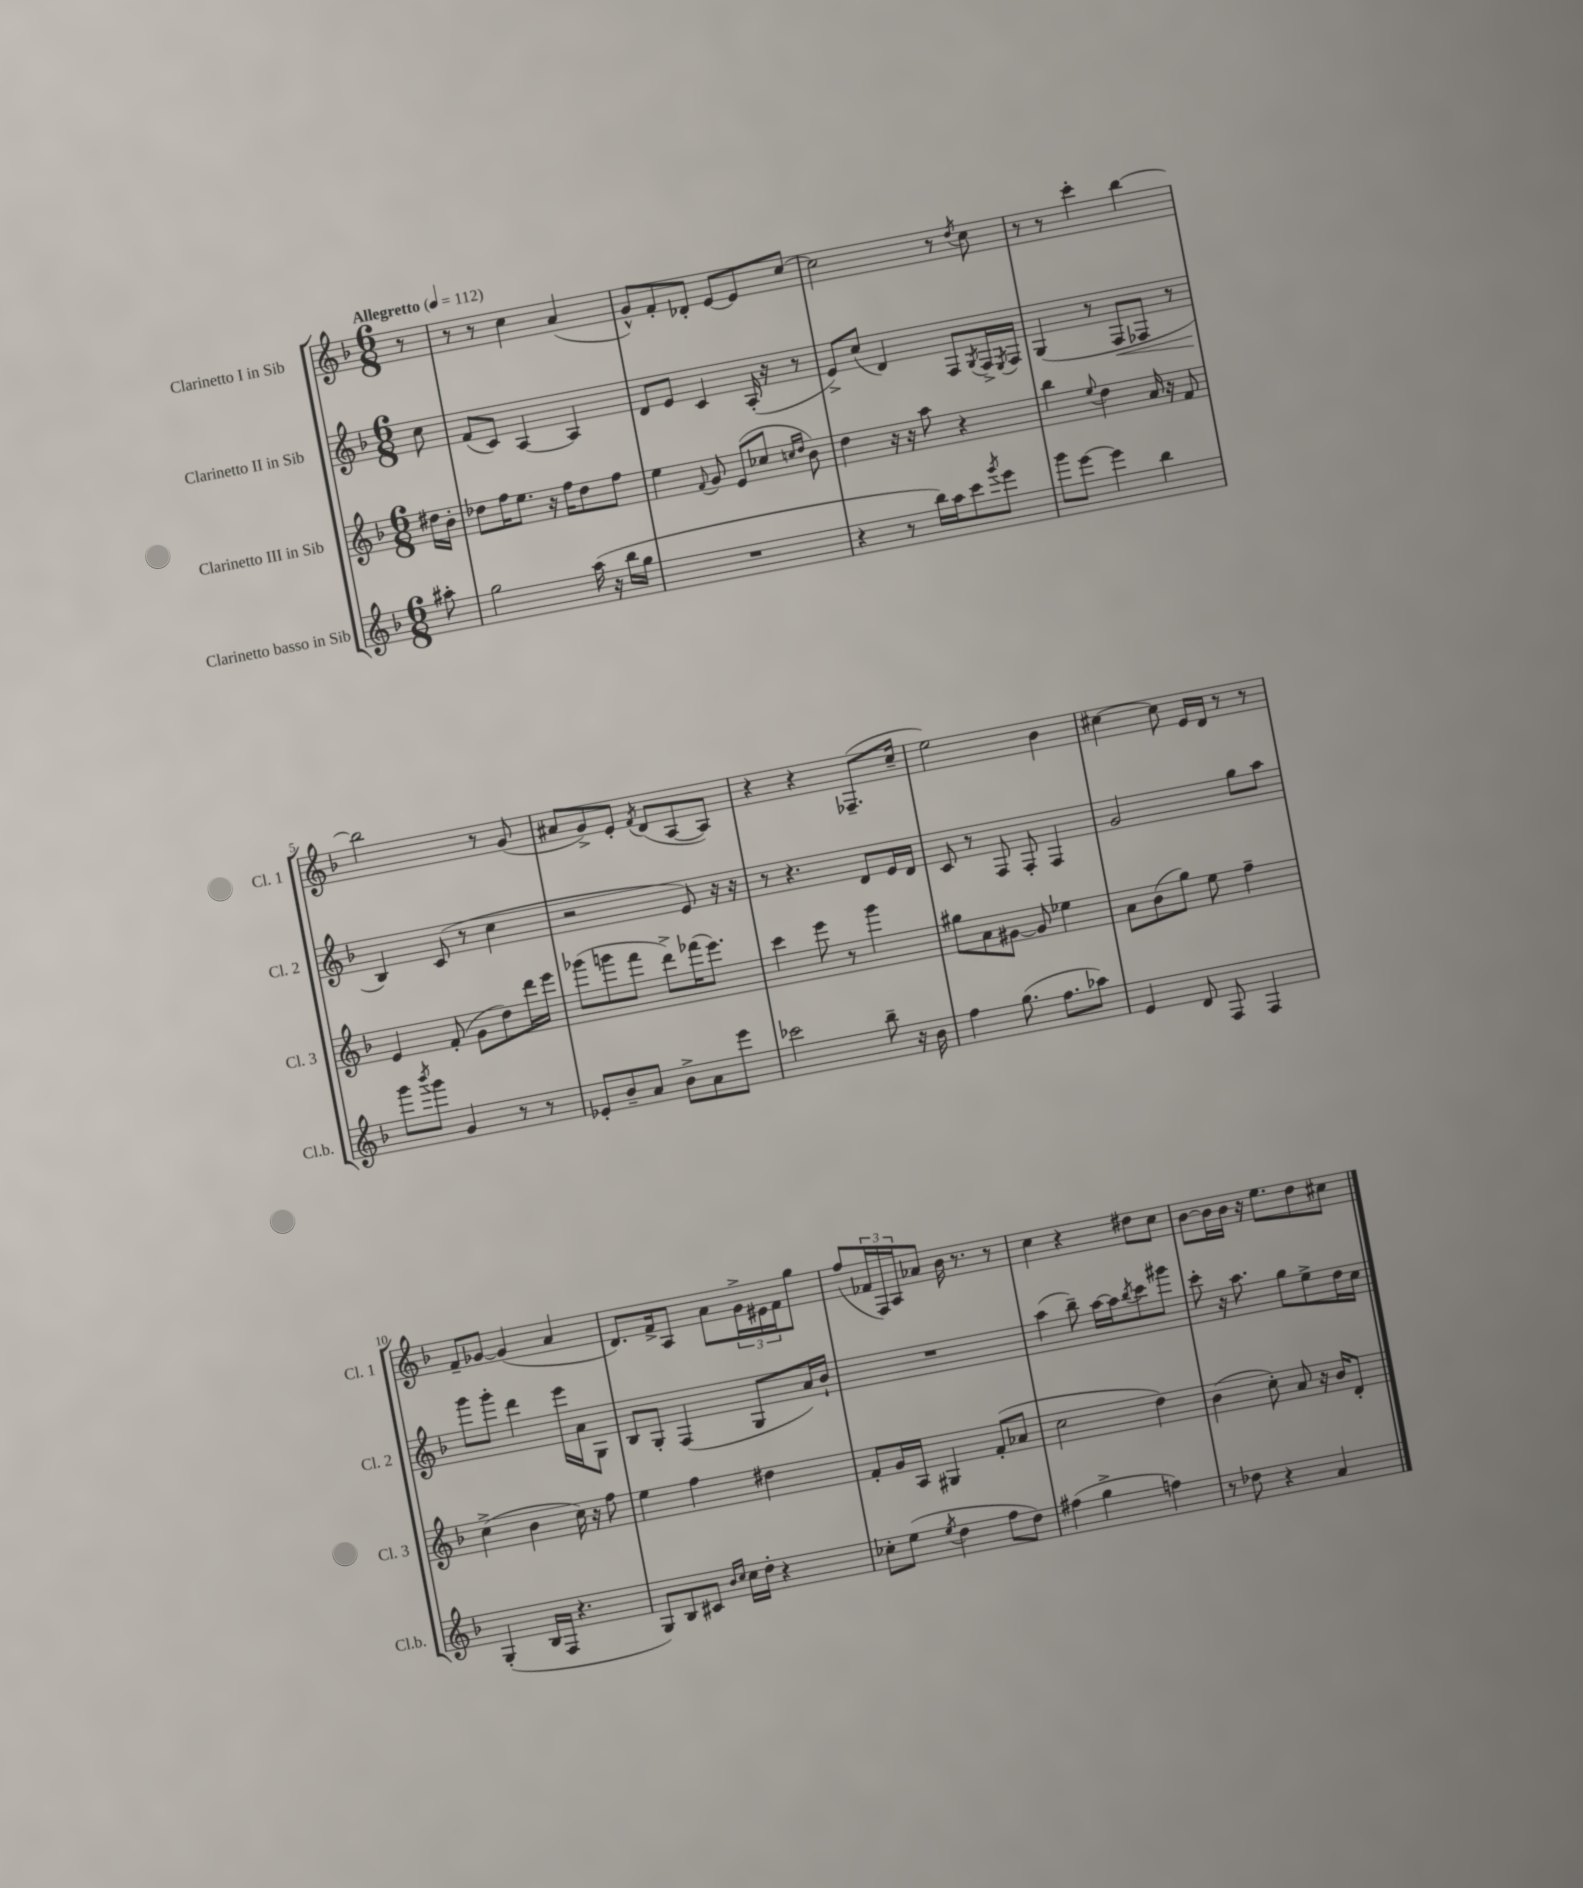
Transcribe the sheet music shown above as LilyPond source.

<<
\new StaffGroup <<
\new Staff = "s0" \with { instrumentName = "Clarinetto I in Sib" shortInstrumentName = "Cl. 1" } {
    \clef treble \key f \major \numericTimeSignature \time 6/8 \partial 8 \tempo "Allegretto" 4 = 112
    r8 |
    r8 r8 c''4 a'4( |
    g'8-^) f'8-. des'8-. e'8~ e'8 c''8~ |
    c''2 r8 \acciaccatura { d''8 } c''8 |
    r8 r8 c'''4-. bes''4~ |
    bes''2 r8 g'8( |
    ais'8 g'8->) e'8-. \acciaccatura { f'8 } d'8( a8~ a8) |
    r4 r4 fes8.--( c''16-- |
    e''2) bes'4 |
    cis''4~ cis''8 e'16 d'16 r8 r8 |
    f'8-- ges'8~ ges'4( a'4 |
    d'8.) f'16-> a8 a'8 \tuplet 3/2 { g'16-> eis'16 f'16 } g''8 |
    f''8( \tuplet 3/2 { fes'16 f16) a16 } aes'8 bes'16 r8. r8 |
    c''4 r4 dis''8 c''8 |
    bes'8~ bes'16 bes'16 r16 e''8. d''8 cis''8 \bar "|." |
}
\new Staff = "s1" \with { instrumentName = "Clarinetto II in Sib" shortInstrumentName = "Cl. 2" } {
    \clef treble \key f \major \numericTimeSignature \time 6/8 \partial 8
    c''8 |
    f'8( c'8) a4~ a4 |
    d'8 e'8 c'4 a16-.( r16 r8 |
    e'8->) c''8( d'4) f8 \acciaccatura { g8 } f16-> \acciaccatura { e8 } f16 |
    g4( r8 f8\< fes8 r8 |
    bes4\!) c'8( r8 c''4 |
    r2 e'8) r16 r16 |
    r8 r4. d'8 e'16 d'16 |
    c'8 r8 f8 f8-. f4 |
    g'2 g''8 a''8 |
    g'''8 g'''8-. d'''4 e'''16 a'16 g8 |
    bes8 g8-. f4( g8 a'16) bes'16-! |
    R2. |
    a''4( bes''8--) a''16~ a''16 \acciaccatura { bes''8 } c'''8 gis'''8 |
    c'''8-. r16 a''8. g''8 e''8-> d''16 c''16 \bar "|." |
}
\new Staff = "s2" \with { instrumentName = "Clarinetto III in Sib" shortInstrumentName = "Cl. 3" } {
    \clef treble \key f \major \numericTimeSignature \time 6/8 \partial 8
    dis''16 bes'16-. |
    des''8 f''16 e''8. r16 f''16 des''8 f''8 |
    e''4 \appoggiatura { f'8 } g'8 e'8( ces''8 \grace { c''16 d''16 } bes'8) |
    d''4 r16 r16 a''8 r4 |
    bes''4 \appoggiatura { e''8 } d''4 a'16 r16 f'8 |
    e'4 f'8-.( g'8 d''8) d'''16 e'''16 |
    ges'''8( g'''8 f'''8 d'''8->) fes'''16( e'''8.) |
    c'''4 e'''8 r8 g'''4 |
    gis''8 a'8 gis'8~ gis'8 ees''4 |
    a'8 bes'8( g''8) e''8 f''4-- |
    c''4->( bes'4 c''16) r16 f''8 |
    e''4 f''4 dis''4 |
    f'8-. g'16 a16 gis4 f'8-.( aes'8 |
    c''2 d''4) |
    bes'4( c''8-.) a'8 r16 bes'16 d'8-. \bar "|." |
}
\new Staff = "s3" \with { instrumentName = "Clarinetto basso in Sib" shortInstrumentName = "Cl.b." } {
    \clef treble \key f \major \numericTimeSignature \time 6/8 \partial 8
    ais''8-. |
    g''2 a''16( r16 bes''16 g''16 |
    R2. |
    r4 r8 bes''16) a''16 c'''8 \acciaccatura { g'''8 } e'''8 |
    g'''8 e'''8~ e'''4 bes''4 |
    g'''8 \acciaccatura { bes'''8 } g'''8 g'4 r8 r8 |
    ees'8-. bes'8-- a'8 bes'8-> a'8 e'''8 |
    ces'''2 bes''8-- r16 bes'16 |
    f''4 g''8.( f''8. aes''8) |
    e'4 d'8 f8 f4 |
    g4-.( bes16 f16 r4. |
    g8) bes8 cis'8 \grace { bes'16 c''16 } c''16 d''16-. r4 |
    ces''8-. e''8( \acciaccatura { e''8 } d''4 f''8 d''8) |
    fis''4( g''4-> f''4) |
    r8 des''8 r4 a'4 \bar "|." |
}
>>
>>
